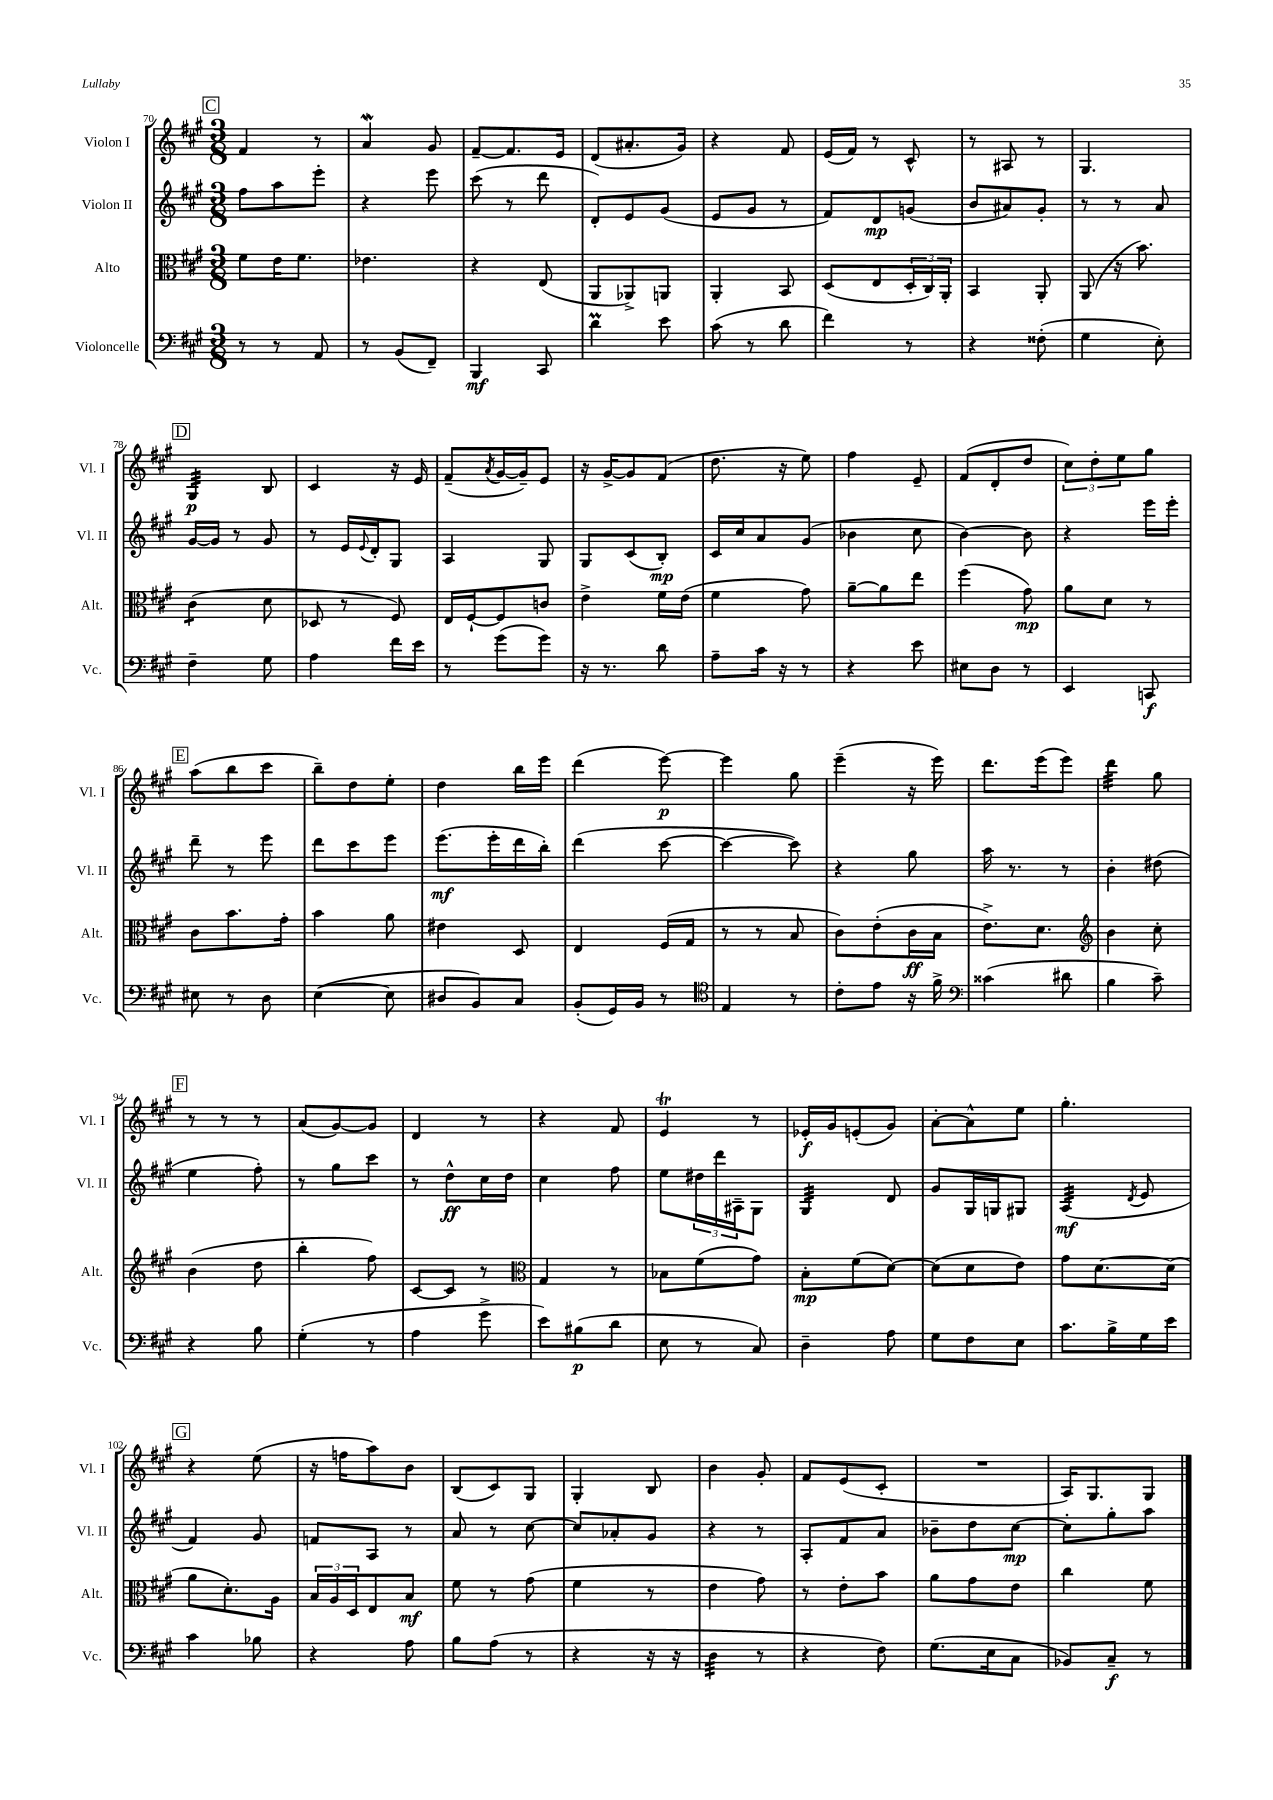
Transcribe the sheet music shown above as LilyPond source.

<<
\new StaffGroup <<
\new Staff = "s0" \with { instrumentName = "Violon I" shortInstrumentName = "Vl. I" } {
    \clef treble \key a \major \numericTimeSignature \time 3/8
    \mark \markup { \box "C" } fis'4 r8 |
    a'4\mordent gis'8 |
    fis'8~-- fis'8. e'16 |
    d'8( ais'8.-. gis'16) |
    r4 fis'8 |
    e'16( fis'16) r8 cis'8-^ |
    r8 ais8 r8 |
    gis4. |
    \mark \markup { \box "D" } gis4:32\p b8 |
    cis'4 r16 e'16 |
    fis'8--( \acciaccatura { a'8 } gis'16~ gis'16--) e'8 |
    r16 gis'16~-> gis'8 fis'8( |
    d''8. r16 e''8) |
    fis''4 e'8-- |
    fis'8( d'8-. d''8 |
    \tuplet 3/2 { cis''8) d''8-. e''8 } gis''8 |
    \mark \markup { \box "E" } a''8( b''8 cis'''8 |
    b''8--) d''8 e''8-. |
    d''4 b''16 e'''16 |
    d'''4( e'''8~\p) |
    e'''4 gis''8 |
    e'''4--( r16 e'''16) |
    d'''8. e'''16( e'''8) |
    d'''4:32 gis''8 |
    \mark \markup { \box "F" } r8 r8 r8 |
    a'8( gis'8~) gis'8 |
    d'4 r8 |
    r4 fis'8 |
    e'4\trill r8 |
    ees'16-.\f gis'16 e'8-.( gis'8) |
    a'8~-. a'8-^ e''8 |
    gis''4.-. |
    \mark \markup { \box "G" } r4 e''8( |
    r16 f''16 a''8) b'8 |
    b8( cis'8) gis8 |
    gis4-. b8 |
    b'4 gis'8-. |
    fis'8 e'8( cis'8-. |
    R4. |
    a16) gis8. gis8 \bar "|." |
}
\new Staff = "s1" \with { instrumentName = "Violon II" shortInstrumentName = "Vl. II" } {
    \clef treble \key a \major \numericTimeSignature \time 3/8
    \mark \markup { \box "C" } fis''8 a''8 e'''8-. |
    r4 e'''8 |
    cis'''8( r8 d'''8 |
    d'8-.) e'8 gis'8( |
    e'8 gis'8 r8 |
    fis'8) d'8\mp g'8( |
    b'8 ais'8) gis'8-. |
    r8 r8 a'8 |
    \mark \markup { \box "D" } gis'16~ gis'16 r8 gis'8 |
    r8 e'16 \appoggiatura { e'8 } d'16-. gis8 |
    a4 gis8 |
    gis8 cis'8( b8-.\mp) |
    cis'16 cis''16 a'8 gis'8( |
    bes'4 cis''8 |
    b'4~) b'8 |
    r4 e'''16 e'''16-. |
    \mark \markup { \box "E" } d'''8-- r8 e'''8 |
    d'''8 cis'''8 e'''8 |
    e'''8.\mf( e'''16-. d'''16 b''16-.) |
    d'''4( cis'''8~ |
    cis'''4~ cis'''8) |
    r4 gis''8 |
    a''16 r8. r8 |
    b'4-. dis''8( |
    \mark \markup { \box "F" } e''4 fis''8-.) |
    r8 gis''8 cis'''8 |
    r8 d''8-^\ff cis''16 d''16 |
    cis''4 fis''8 |
    e''8 \tuplet 3/2 { dis''16 d'''16 ais16-- } gis8 |
    gis4:32 d'8 |
    gis'8 gis16 g16 gis8 |
    a4:32\mf( \acciaccatura { d'8 } e'8 |
    \mark \markup { \box "G" } fis'4) gis'8 |
    f'8 a8 r8 |
    a'8 r8 cis''8~ |
    cis''8 aes'8-. gis'8 |
    r4 r8 |
    a8-. fis'8 a'8 |
    bes'8-- d''8 cis''8~\mp |
    cis''8-. gis''8-. a''8 \bar "|." |
}
\new Staff = "s2" \with { instrumentName = "Alto" shortInstrumentName = "Alt." } {
    \clef alto \key a \major \numericTimeSignature \time 3/8
    \mark \markup { \box "C" } fis'8 e'16 fis'8. |
    ees'4. |
    r4 e8( |
    a,8 aes,8->) a,8 |
    a,4-. b,8 |
    d8( e8 \tuplet 3/2 { d16-. cis16) a,16-. } |
    b,4 a,8-. |
    a,8( r16 b'8.) |
    \mark \markup { \box "D" } cis'4:8( d'8 |
    des8 r8 fis8) |
    e16 fis16~-! fis8 c'8 |
    e'4-> fis'16 e'16( |
    fis'4 gis'8) |
    a'8~-- a'8 e''8 |
    fis''4( gis'8\mp) |
    a'8 d'8 r8 |
    \mark \markup { \box "E" } cis'8 b'8. gis'16-. |
    b'4 a'8 |
    eis'4 d8 |
    e4 fis16( gis16 |
    r8 r8 b8 |
    cis'8) e'8-.( cis'16\ff b16 |
    e'8.->) d'8. |
    \clef treble b'4 cis''8-. |
    \mark \markup { \box "F" } b'4( d''8 |
    b''4-. fis''8) |
    cis'8~ cis'8 r8 |
    \clef alto gis4 r8 |
    bes8 fis'8( gis'8) |
    b8-.\mp fis'8( d'8~) |
    d'8( d'8 e'8) |
    gis'8 d'8.~ d'16( |
    \mark \markup { \box "G" } a'8 d'8.-.) a16 |
    \tuplet 3/2 { b16 a16 d16 } e8 b8\mf |
    fis'8 r8 gis'8( |
    fis'4 r8 |
    e'4 gis'8) |
    r8 e'8-. b'8 |
    a'8 gis'8 e'8 |
    cis''4 fis'8 \bar "|." |
}
\new Staff = "s3" \with { instrumentName = "Violoncelle" shortInstrumentName = "Vc." } {
    \clef bass \key a \major \numericTimeSignature \time 3/8
    \mark \markup { \box "C" } r8 r8 a,8 |
    r8 b,8( fis,8--) |
    b,,4\mf cis,8 |
    d'4\prall e'8 |
    cis'8( r8 d'8 |
    fis'4) r8 |
    r4 fisis8-.( |
    gis4 e8-.) |
    \mark \markup { \box "D" } fis4-- gis8 |
    a4 fis'16 e'16 |
    r8 gis'8( gis'8) |
    r16 r8. d'8 |
    a8-- cis'16 r16 r8 |
    r4 e'8 |
    eis8 d8 r8 |
    e,4 c,8\f |
    \mark \markup { \box "E" } eis8 r8 d8 |
    e4~( e8 |
    dis8 b,8) cis8 |
    b,8-.( gis,16) b,16 r8 |
    \clef tenor e4 r8 |
    cis'8-. e'8 r16 fis'16-> |
    \clef bass cisis'4( dis'8 |
    b4 cis'8--) |
    \mark \markup { \box "F" } r4 b8 |
    gis4-.( r8 |
    a4 gis'8-> |
    e'8) bis8\p( d'8 |
    e8 r8 cis8) |
    d4-- a8 |
    gis8 fis8 e8 |
    cis'8. b16-> gis16 e'16 |
    \mark \markup { \box "G" } cis'4 bes8 |
    r4 a8 |
    b8 a8( r8 |
    r4 r16 r16 |
    d4:32 r8 |
    r4 fis8) |
    gis8.( e16 cis8 |
    bes,8) cis8--\f r8 \bar "|." |
}
>>
>>
\layout { \context { \Score currentBarNumber = #70 } }
